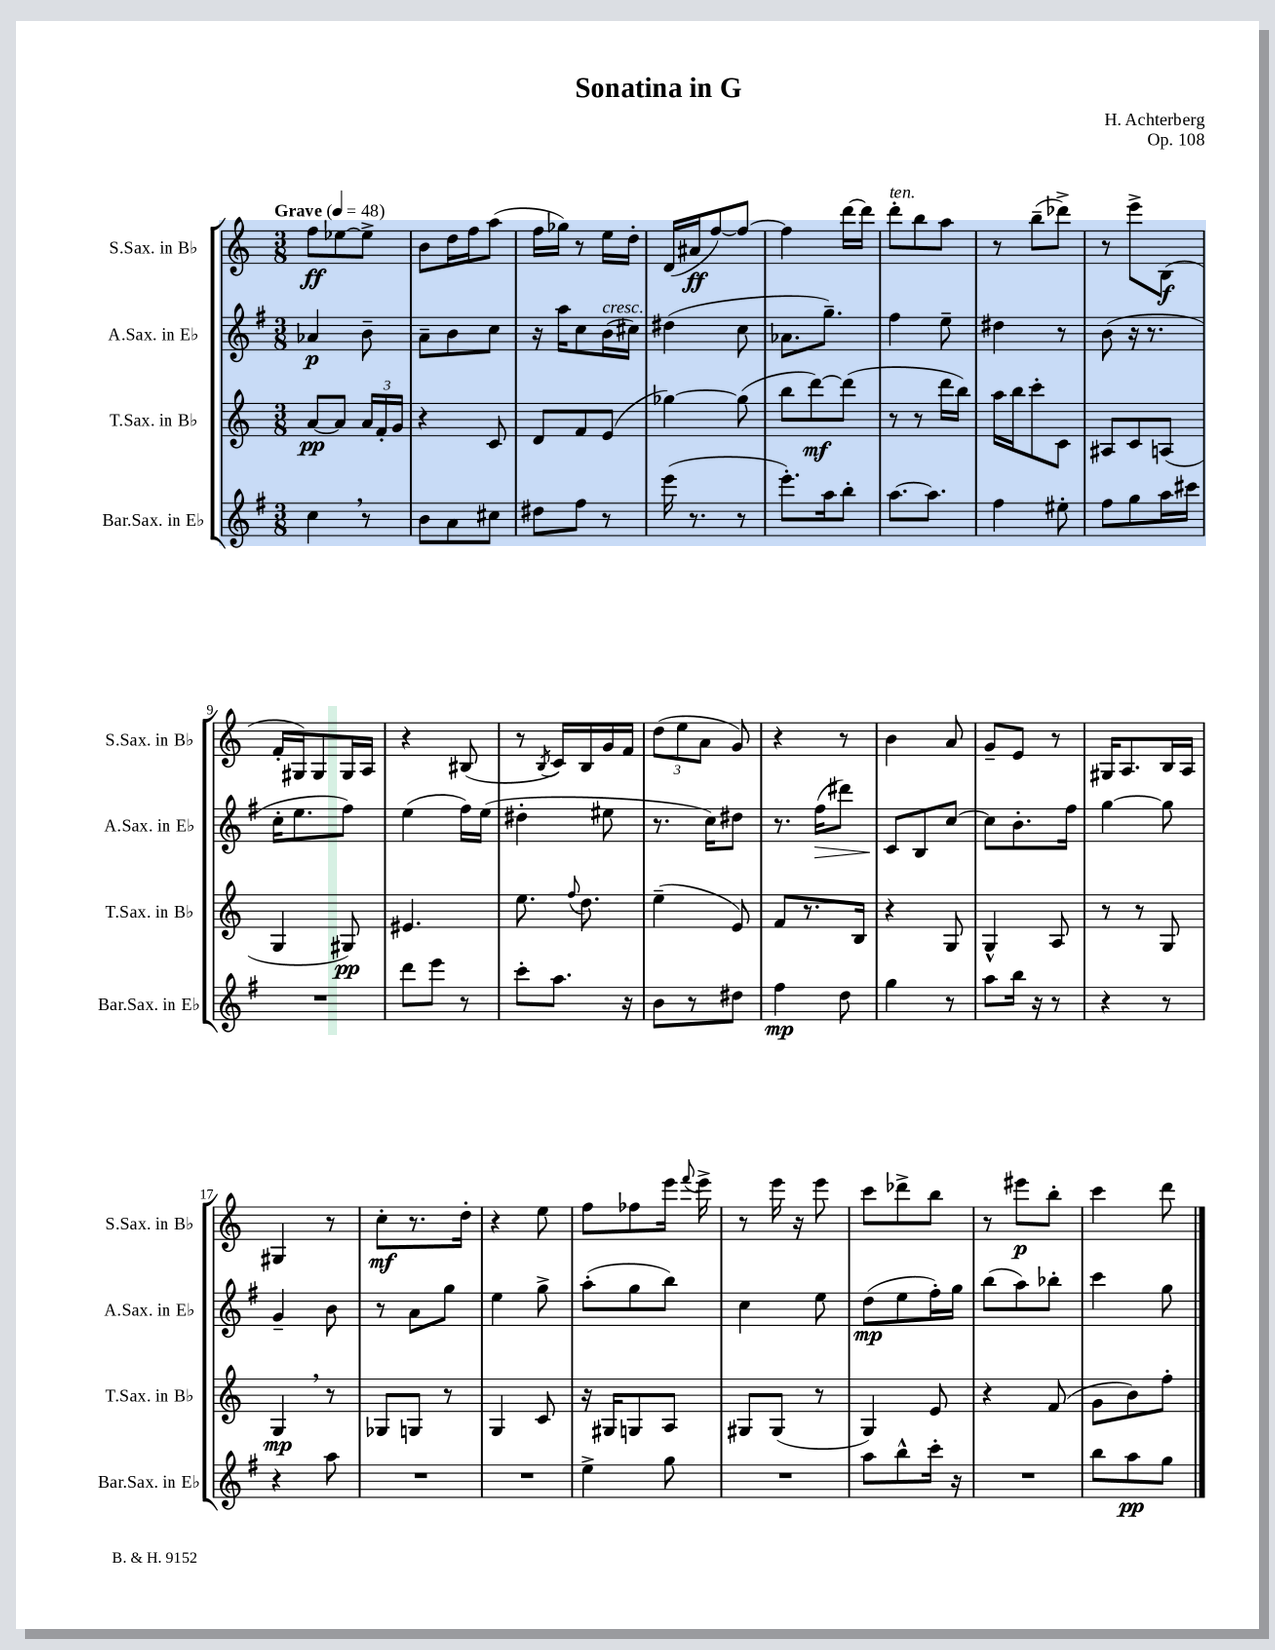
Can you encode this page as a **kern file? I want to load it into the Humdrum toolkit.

**kern	**dynam	**kern	**dynam	**kern	**dynam	**kern	**dynam
*part4	*part4	*part3	*part3	*part2	*part2	*part1	*part1
*staff4	*staff4	*staff3	*staff3	*staff2	*staff2	*staff1	*staff1
*I"Bar.Sax. in E♭	*	*I"T.Sax. in B♭	*	*I"A.Sax. in E♭	*	*I"S.Sax. in B♭	*
*I'Bar.Sax. in E♭	*	*I'T.Sax. in B♭	*	*I'A.Sax. in E♭	*	*I'S.Sax. in B♭	*
*clefG2	*	*clefG2	*	*clefG2	*	*clefG2	*
*k[f#]	*	*k[]	*	*k[f#]	*	*k[]	*
*M3/8	*	*M3/8	*	*M3/8	*	*M3/8	*
*MM48	*	*MM48	*	*MM48	*	*MM48	*
=1	=1	=1	=1	=1	=1	=1	=1
!	!	!	!	!	!	!LO:TX:a:B:t=Grave	!
4cc,\	.	[8a/L	pp	4a-X/	p	8ff\L	ff
.	.	8a/J]	.	.	.	[8ee-X\	.
8r	.	24a/LL	.	8b~\	.	8ee-^\J]	.
.	.	24f'/	.	.	.	.	.
.	.	24g/JJ	.	.	.	.	.
=2	=2	=2	=2	=2	=2	=2	=2
8b\L	.	4r	.	8a~\L	.	8b\L	.
8a\	.	.	.	8b\	.	16dd\L	.
.	.	.	.	.	.	16ff\J	.
8cc#X\J	.	8c/	.	8cc\J	.	(8aa\J	.
=3	=3	=3	=3	=3	=3	=3	=3
8dd#X\L	.	8d/L	.	16r	.	16ff\LL	.
.	.	.	.	16aa\KL	.	16gg-X\JJ)	.
8ff#\J	.	8f/	.	8cc\	.	8r	.
!	!	!	!	!LO:TX:a:i:t=cresc.	!	!	!
8r	.	(8e/J	.	(16b\L	.	16ee\LL	.
.	.	.	.	16cc#X\JJ)	.	16dd'\JJ	.
=4	=4	=4	=4	=4	=4	=4	=4
(16eee\	.	[4gg-X\)	.	(4dd#X\	.	(16d/LL	.
8.r	.	.	.	.	.	16a#X/J	ff
.	.	.	.	.	.	[8ff/)	.
8r	.	(8gg-\]	.	8cc\	.	8ff/J_	.
=5	=5	=5	=5	=5	=5	=5	=5
8.eee'\L)	.	8bb\L	.	8.a-X\L	.	4ff\]	.
.	.	[8ddd\)	mf	.	.	.	.
16aa\k	.	.	.	8.gg~\J)	.	.	.
8bb'\J	.	(8ddd\J]	.	.	.	[16ddd\LL	.
.	.	.	.	.	.	16ddd\JJ]	.
=6	=6	=6	=6	=6	=6	=6	=6
!	!	!	!	!	!	!LO:TX:a:i:t=ten.	!
[8.aa\L	.	8r	.	4ff#\	.	8ddd'\L	.
.	.	8r	.	.	.	8bb\	.
8.aa\J]	.	.	.	.	.	.	.
.	.	16ddd\LL	.	8ee~\	.	8aa\J	.
.	.	16bb\JJ)	.	.	.	.	.
=7	=7	=7	=7	=7	=7	=7	=7
4ff#\	.	16aa\LL	.	4dd#X\	.	8r	.
.	.	16bb\J	.	.	.	.	.
.	.	8ccc'\	.	.	.	(8bb~\L	.
8ee#X'\	.	8c\J	.	8r	.	8ddd-X^\J)	.
=8	=8	=8	=8	=8	=8	=8	=8
8ff#\L	.	8A#X/L	.	(8b\	.	8r	.
8gg\	.	8c/	.	16r	.	8eee^\L	.
.	.	.	.	8.r	.	.	.
16aa\L	.	(8An/J	.	.	.	(8B\J	f
16ccc#X\JJ	.	.	.	.	.	.	.
!!LO:LB:g=z
=9	=9	=9	=9	=9	=9	=9	=9
4.r	.	4G/	.	16cc'\KL	.	16f'/LL	.
.	.	.	.	8.ee\	.	16G#X/J)	.
.	.	.	.	.	.	8G#/	.
.	.	8G#X/)	pp	8ff#\J)	.	16G#/L	.
.	.	.	.	.	.	16A/JJ	.
=10	=10	=10	=10	=10	=10	=10	=10
8ddd\L	.	4.e#X/	.	(4ee\	.	4r	.
8eee\J	.	.	.	.	.	.	.
8r	.	.	.	16ff#\LL)	.	(8B#X/	.
.	.	.	.	(16ee\JJ	.	.	.
=11	=11	=11	=11	=11	=11	=11	=11
8ccc'\L	.	8.ee\	.	4dd#X'\	.	8r	.
.	.	.	.	.	.	8qB/	.
8.aa\J	.	.	.	.	.	16c/LL)	.
.	.	8qqff/	.	.	.	.	.
.	.	8.dd\	.	.	.	16B/	.
.	.	.	.	8ee#X\	.	16g/	.
16r	.	.	.	.	.	16f/JJ	.
=12	=12	=12	=12	=12	=12	=12	=12
8b\L	.	(4ee~\	.	8.r	.	(12dd\L	.
.	.	.	.	.	.	12ee\	.
8r	.	.	.	.	.	.	.
.	.	.	.	.	.	12a\J	.
.	.	.	.	16cc\KL)	.	.	.
8dd#X\J	.	8e/)	.	8dd#X\J	.	8g/)	.
=13	=13	=13	=13	=13	=13	=13	=13
4ff#\	mp	8f/L	.	8.r	.	4r	.
.	.	8.r	.	.	.	.	.
!	!	!	!	!	!LO:HP:b	!	!
.	.	.	.	(16ff#\KL	>	.	.
8dd\	.	.	.	8ddd#X\J)	.	8r	.
.	.	16B/Jk	.	.	.	.	.
=14	=14	=14	=14	=14	=14	=14	=14
4gg\	.	4r	.	8c/L	.	4b\	.
.	.	.	.	8B/	]	.	.
8r	.	8G/	.	[8cc/J	.	8a/	.
=15	=15	=15	=15	=15	=15	=15	=15
8aa\L	.	4G^^/	.	8cc\L]	.	8g~/L	.
16bb\Jk	.	.	.	8.b'\	.	8e/J	.
16r	.	.	.	.	.	.	.
8r	.	8A/	.	.	.	8r	.
.	.	.	.	16ff#\Jk	.	.	.
=16	=16	=16	=16	=16	=16	=16	=16
4r	.	8r	.	[4gg\	.	16G#X/KL	.
.	.	.	.	.	.	8.A/	.
.	.	8r	.	.	.	.	.
8r	.	8G/	.	8gg\]	.	16B/L	.
.	.	.	.	.	.	16A/JJ	.
!!LO:LB:g=z
=17	=17	=17	=17	=17	=17	=17	=17
4r	.	4G,/	mp	4g~/	.	4G#X/	.
8aa\	.	8r	.	8b\	.	8r	.
=18	=18	=18	=18	=18	=18	=18	=18
4.r	.	8G-X/L	.	8r	.	8cc'\L	mf
.	.	8Gn/J	.	8a\L	.	8.r	.
.	.	8r	.	8gg\J	.	.	.
.	.	.	.	.	.	16dd'\Jk	.
=19	=19	=19	=19	=19	=19	=19	=19
4.r	.	4G/	.	4ee\	.	4r	.
.	.	8c/	.	8gg^\	.	8ee\	.
=20	=20	=20	=20	=20	=20	=20	=20
4ee^\	.	16r	.	(8aa'\L	.	8ff\L	.
.	.	16G#X/KL	.	.	.	.	.
.	.	8Gn/	.	8gg\	.	8ff-X\	.
8gg\	.	8A/J	.	8bb\J)	.	16eee\Jk	.
.	.	.	.	.	.	8qqfff/	.
.	.	.	.	.	.	16eee^\	.
=21	=21	=21	=21	=21	=21	=21	=21
4.r	.	8G#X/L	.	4cc\	.	8r	.
.	.	(8G#/J	.	.	.	16eee\	.
.	.	.	.	.	.	16r	.
.	.	8r	.	8ee\	.	8eee\	.
=22	=22	=22	=22	=22	=22	=22	=22
8aa\L	.	4G/)	.	(8dd\L	mp	8ccc\L	.
8bb^^\	.	.	.	8ee\	.	8ddd-X^\	.
16ccc'\Jk	.	8e/	.	16ff#'\L)	.	8bb\J	.
16r	.	.	.	16gg\JJ	.	.	.
=23	=23	=23	=23	=23	=23	=23	=23
4.r	.	4r	.	(8bb\L	.	8r	.
.	.	.	.	8aa\)	.	8eee#X\L	p
.	.	(8f/	.	8bb-X'\J	.	8bb'\J	.
=24	=24	=24	=24	=24	=24	=24	=24
8bb\L	.	8g\L	.	4ccc\	.	4ccc\	.
8aa\	pp	8b\)	.	.	.	.	.
8gg\J	.	8ff'\J	.	8gg\	.	8ddd\	.
==	==	==	==	==	==	==	==
*-	*-	*-	*-	*-	*-	*-	*-
